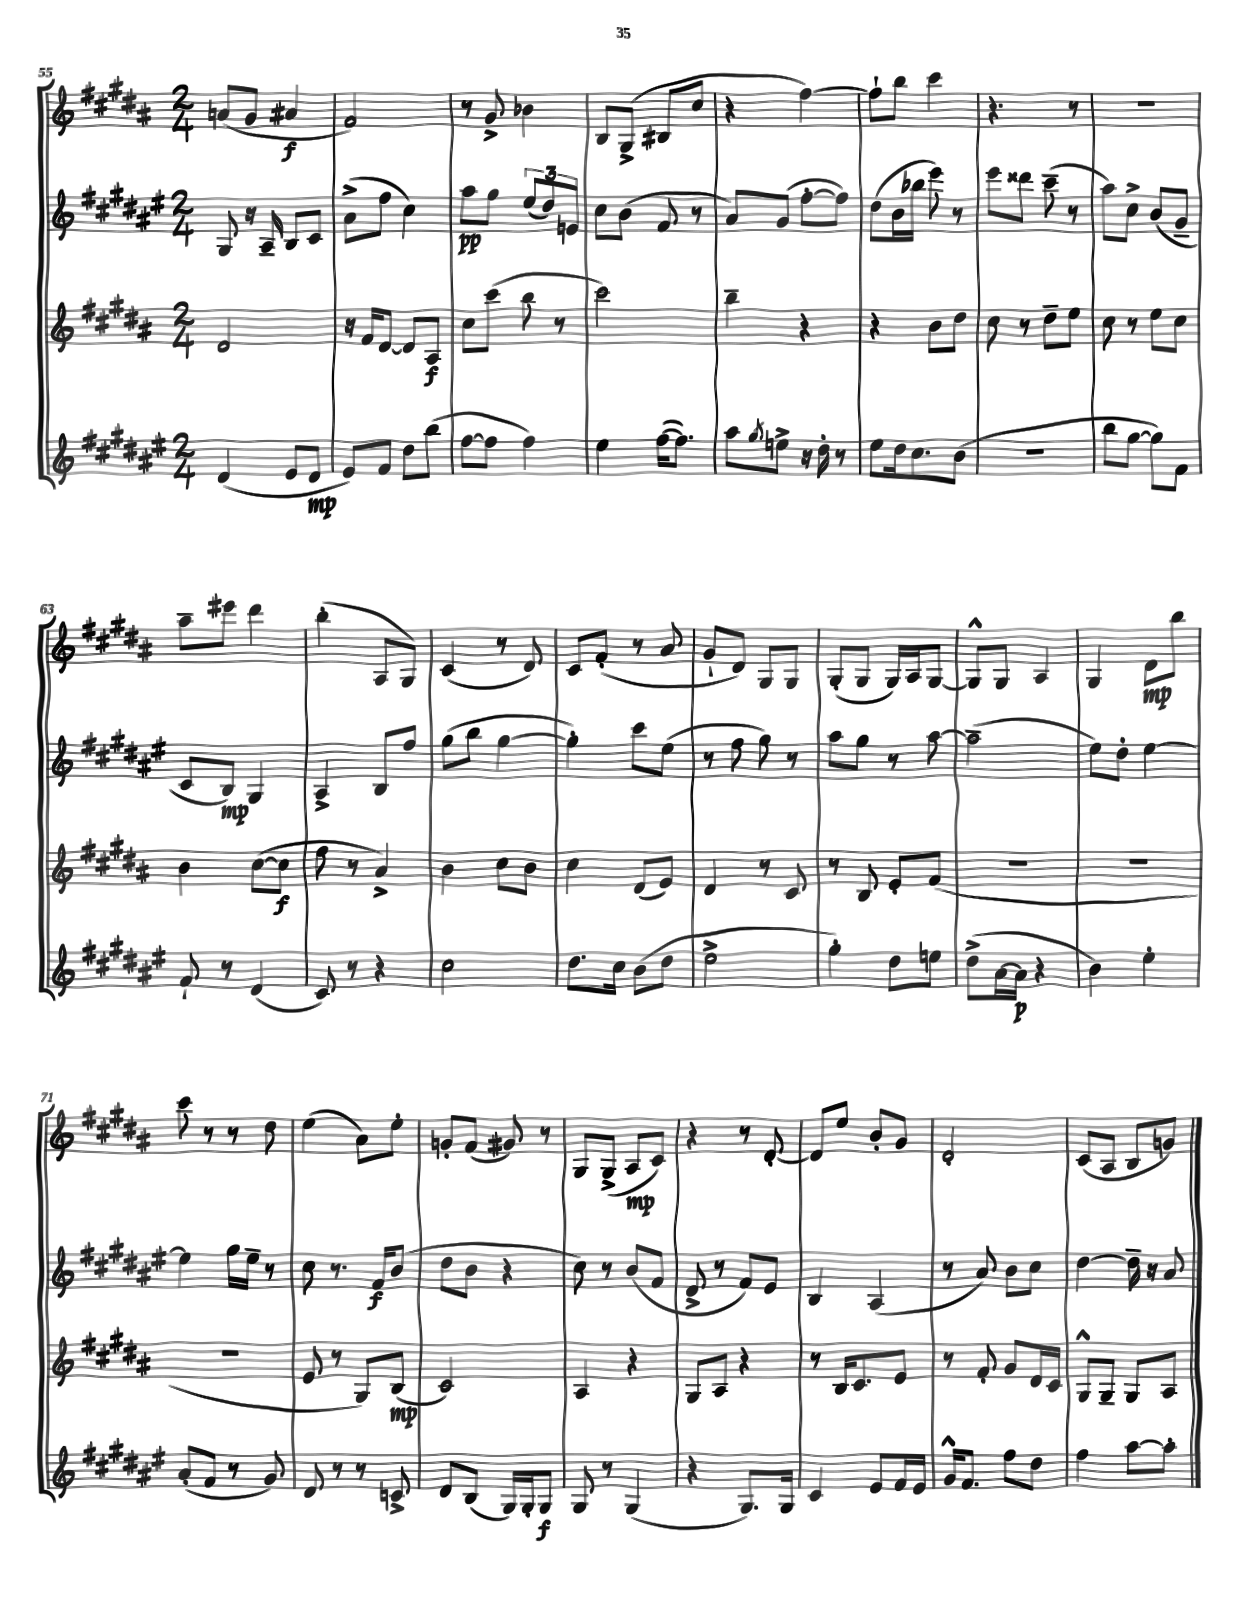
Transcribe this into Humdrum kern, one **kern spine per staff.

**kern	**kern	**kern	**kern
*staff4	*staff3	*staff2	*staff1
*clefG2	*clefG2	*clefG2	*clefG2
*k[f#c#g#d#a#e#]	*k[f#c#g#d#a#]	*k[f#c#g#d#a#e#]	*k[f#c#g#d#a#]
*M2/4	*M2/4	*M2/4	*M2/4
(4d#	2d#	8G#	(8a
.	.	16r	8g#
.	.	16A#~	.
8e#	.	8B	4a#
8d#	.	8c#	.
=	=	=	=
8e#)	16r	(8a#^	2f#)
.	16f#	.	.
8f#	[8d#	8ff#	.
8dd#	8d#]	4cc#)	.
(8bb	8A#	.	.
=	=	=	=
[8ff#	8cc#	8aa#	8r
8ff#]	(8ccc#	8gg#	8g#^
4ff#)	8bb	(12ee#	4b-
.	.	12dd#)	.
.	8r	.	.
.	.	12e	.
=	=	=	=
4ee#	2ccc#)	8cc#	8B
.	.	(8b	(8G#^
([16ff#	.	8f#	8B#
8.ff#])	.	.	.
.	.	8r	8cc#
=	=	=	=
8aa#	4bb~	8a#)	4r
8qgg#	.	.	.
8ee^	.	(8g#	.
16r	4r	[8ff#'	[4ff#)
16dd#'	.	.	.
8r	.	8ff#])	.
=	=	=	=
8ee#	4r	(8dd#	8ff#`]
16dd#	.	16b	8bb
8.cc#	.	16bb-	.
.	8b	8eee#)	4ccc#
(8b	8dd#	8r	.
=	=	=	=
2r	8cc#	8eee#	4.r
.	8r	8ddd##	.
.	8dd#~	(8ccc#~	.
.	8ee	8r	8r
=	=	=	=
8bb	8cc#	8aa#)	2r
[8gg#	8r	8cc#^	.
8gg#])	8ee	(8b	.
8f#	8cc#	8g#~	.
=	=	=	=
8f#`	4b	8c#	8aa#~
8r	.	8B)	8eee#
(4d#	([8cc#	4G#	4ddd#
.	8cc#]	.	.
=	=	=	=
8c#)	8ff#	4A#^	(4bb'
8r	8r	.	.
4r	4a#^)	8B	8A#
.	.	8ff#	8G#)
=	=	=	=
2cc#	4b	(8gg#	(4c#
.	.	8bb	.
.	8cc#	[4gg#	8r
.	8b	.	8d#)
=	=	=	=
8.dd#	4cc#	4gg#'])	8c#
.	.	.	(8f#'
16cc#	.	.	.
(8b	(8d#	8ccc#	8r
8dd#	8e)	(8ee#	8a#
=	=	=	=
2ee#^	4d#	8r	8g#`
.	.	8ff#	8d#)
.	8r	8gg#)	8G#
.	8c#	8r	8G#
=	=	=	=
4gg#')	8r	8aa#	(8G#'
.	8B	8gg#	8G#
8dd#	8e'	8r	16G#)
.	.	.	16A#
8ee	(8f#	[8aa#	[8G#
=	=	=	=
(8dd#^	2r	(2aa#~]	8G#^^]
[16a#	.	.	8G#
16a#]	.	.	.
4r	.	.	4A#
=	=	=	=
4b)	2r	8ee#)	4G#
.	.	8dd#'	.
4ee#'	.	[4ee#	8d#
.	.	.	8bb
=	=	=	=
(8a#'	2r	4ee#]	8ccc#
8f#	.	.	8r
8r	.	16gg#	8r
.	.	16ee#~	.
8g#)	.	8r	8dd#
=	=	=	=
8d#	8e	8cc#	(4ee
8r	8r	8.r	.
8r	8G#)	.	8a#)
.	.	16f#	.
8c^	(8B	(8b	8ee'
=	=	=	=
8d#	2c#)	8dd#	8g'
(8B	.	8b	(8f#
16G#)	.	4r	8g#)
16G#'	.	.	.
8G#	.	.	8r
=	=	=	=
8G#	4A#	8cc#)	8G#
8r	.	8r	(8G#^
(4G#	4r	(8b	8A#
.	.	8f#	8c#)
=	=	=	=
4r	8G#	8d#^	4r
.	8A#	8r	.
8.G#)	4r	8f#)	8r
.	.	8e#	[8d#'
16G#	.	.	.
=	=	=	=
4c#	8r	4B	8d#]
.	16B	.	8ee
.	8.c#	.	.
8e#	.	(4A#	8b'
16f#	8e	.	8g#
16e#	.	.	.
=	=	=	=
16g#^^	8r	8r	2d#'
8.f#	.	.	.
.	8f#'	8a#)	.
8ff#	8g#	8b	.
8dd#	16d#	8cc#	.
.	16c#	.	.
=	=	=	=
4ff#	8G#^^	[4dd#	(8c#
.	8G#~	.	8A#
[8aa#	8G#	16dd#~]	8B
.	.	16r	.
8aa#']	8A#	8a#	8g)
==	==	==	==
*-	*-	*-	*-
